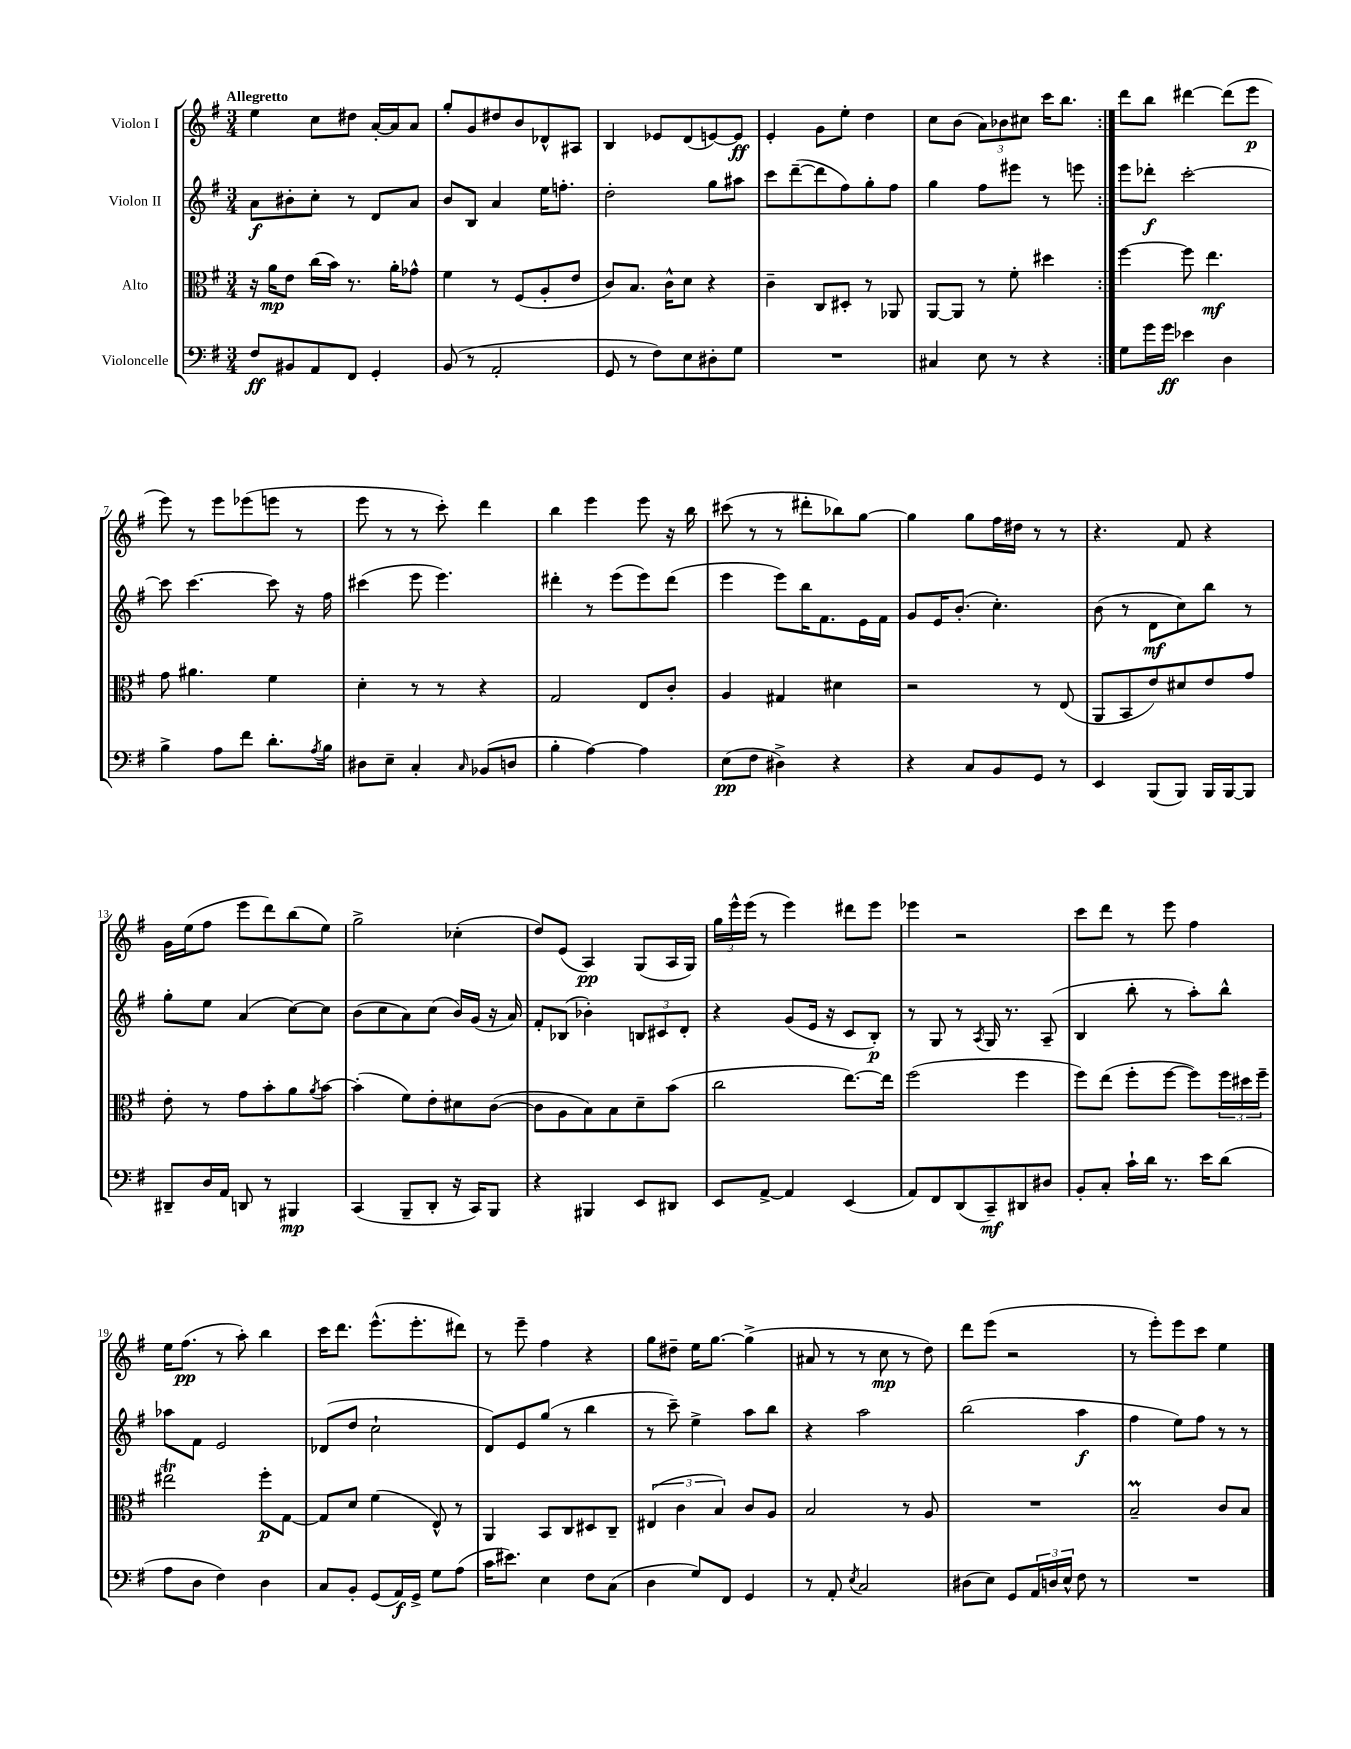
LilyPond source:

<<
\new StaffGroup <<
\new Staff = "s0" \with { instrumentName = "Violon I" } {
    \clef treble \key g \major \numericTimeSignature \time 3/4 \tempo "Allegretto"
    \repeat volta 2 { e''4 c''8 dis''8 a'16~-. a'16 a'8 |
    g''8-. g'8 dis''8 b'8 des'8-^ ais8 |
    b4 ees'8 d'8( e'8~) e'8\ff |
    e'4-. g'8 e''8-. d''4 |
    c''8 b'8( \tuplet 3/2 { a'8) bes'8 cis''8 } c'''16 b''8. | }
    d'''8 b''8 dis'''4~ dis'''8( e'''8\p |
    e'''8) r8 e'''8 ees'''8( e'''8 r8 |
    e'''8 r8 r8 c'''8-.) d'''4 |
    b''4 e'''4 e'''8 r16 b''16 |
    cis'''8( r8 r8 dis'''8-. bes''8) g''8~ |
    g''4 g''8 fis''16 dis''16 r8 r8 |
    r4. fis'8 r4 |
    g'16 e''16( fis''8 e'''8 d'''8) b''8( e''8) |
    g''2-> ces''4-.( |
    d''8) e'8( a4\pp) g8( a16 g16) |
    \tuplet 3/2 { g''16 e'''16-^ e'''16( } r8 e'''4) dis'''8 e'''8 |
    ees'''4 r2 |
    c'''8 d'''8 r8 e'''8 fis''4 |
    e''16 fis''8.\pp( r8 a''8-.) b''4 |
    c'''16 d'''8. e'''8.-^( e'''8.-. dis'''8) |
    r8 e'''8-- fis''4 r4 |
    g''8 dis''8-- e''16 g''8.~ g''4->( |
    ais'8 r8 r8 c''8\mp r8 d''8) |
    d'''8 e'''8( r2 |
    r8 e'''8-.) e'''8 c'''8 e''4 \bar "|." |
}
\new Staff = "s1" \with { instrumentName = "Violon II" } {
    \clef treble \key g \major \numericTimeSignature \time 3/4
    \repeat volta 2 { a'8\f bis'8-. c''8-. r8 d'8 a'8 |
    b'8 b8 a'4 e''16 f''8.-. |
    d''2-. g''8 ais''8 |
    c'''8 d'''8~--( d'''8 fis''8) g''8-. fis''8 |
    g''4 fis''8 eis'''8 r8 e'''8 | }
    e'''8 des'''8-.\f c'''2~-. |
    c'''8 c'''4.~ c'''8 r16 fis''16 |
    cis'''4( e'''8 e'''4.) |
    dis'''4-. r8 e'''8( e'''8) dis'''8( |
    e'''4 e'''8) b''16 fis'8. e'16 fis'16 |
    g'8 e'16 b'8.-.( c''4.-.) |
    b'8( r8 d'8\mf c''8) b''8 r8 |
    g''8-. e''8 a'4( c''8~) c''8 |
    b'8( c''8 a'8) c''8( b'16) g'16( r16 a'16) |
    fis'8-. bes8( bes'4-.) \tuplet 3/2 { b8 cis'8 d'8-. } |
    r4 g'8( e'16 r16 c'8 b8-.\p) |
    r8 g8 r8 \acciaccatura { a8 } g16 r8. a8--( |
    b4 b''8-. r8 a''8-.) b''8-^ |
    aes''8 fis'8 e'2 |
    des'8( d''8 c''2-! |
    d'8) e'8 g''8( r8 b''4 |
    r8 c'''8--) e''4-> a''8 b''8 |
    r4 a''2 |
    b''2( a''4\f |
    fis''4 e''8) fis''8 r8 r8 \bar "|." |
}
\new Staff = "s2" \with { instrumentName = "Alto" } {
    \clef alto \key g \major \numericTimeSignature \time 3/4
    \repeat volta 2 { r16 a'16\mp e'8 c''16( b'16) r8. a'16-. ges'8-^ |
    fis'4 r8 fis8( a8-. e'8 |
    c'8) b8. c'16-^ d'8 r4 |
    c'4-- c8 dis8-. r8 aes,8 |
    a,8~ a,8 r8 fis'8-. dis''4 | }
    fis''4~ fis''8 e''4.\mf |
    g'8 ais'4. fis'4 |
    d'4-. r8 r8 r4 |
    g2 e8 c'8-. |
    a4 gis4 dis'4 |
    r2 r8 e8( |
    a,8 b,8 e'8) dis'8 e'8 g'8 |
    e'8-. r8 g'8 b'8-. a'8 \acciaccatura { a'8 } b'8~ |
    b'4-.( fis'8) e'8-. dis'8 c'8~( |
    c'8 a8 b8) b8 d'8-- b'8( |
    c''2 e''8.~) e''16 |
    fis''2( fis''4 |
    fis''8) e''8( fis''8-. fis''8~ fis''8) \tuplet 3/2 { fis''16 dis''16 fis''16-- } |
    eis''2\trill fis''8-.\p g8~ |
    g8 d'8 fis'4( e8-^) r8 |
    a,4 b,8 c8 dis8 c8-- |
    \tuplet 3/2 { eis4( c'4 b4) } c'8 a8 |
    b2 r8 a8 |
    R2. |
    b2--\prall c'8 b8 \bar "|." |
}
\new Staff = "s3" \with { instrumentName = "Violoncelle" } {
    \clef bass \key g \major \numericTimeSignature \time 3/4
    \repeat volta 2 { fis8\ff bis,8 a,8 fis,8 g,4-. |
    b,8( r8 a,2-. |
    g,8 r8 fis8) e8 dis8-. g8 |
    R2. |
    cis4 e8 r8 r4 | }
    g8 g'16 g'16\ff ees'4 d4 |
    b4-> a8 fis'8 d'8.-. \acciaccatura { a8 } b16 |
    dis8 e8-- c4-. \grace { c16 } bes,8( d8 |
    b4-. a4~) a4 |
    e8\pp( fis8 dis4->) r4 |
    r4 c8 b,8 g,8 r8 |
    e,4 b,,8( b,,8) b,,16 b,,16~ b,,8 |
    dis,8-- d16 a,16 d,8 r8 bis,,4\mp |
    c,4( b,,8-- d,8-. r16 c,16) b,,8 |
    r4 bis,,4 e,8 dis,8 |
    e,8 a,8~-> a,4 e,4( |
    a,8) fis,8 d,8( c,8--\mf) dis,8 dis8 |
    b,8-. c8-. c'16-! d'16 r8. e'16 d'8( |
    a8 d8 fis4) d4 |
    c8 b,8-. g,8( a,16\f) g,16-> g8 a8( |
    c'16 eis'8.) e4 fis8 c8( |
    d4 g8) fis,8 g,4 |
    r8 a,8-. \acciaccatura { e8 } c2 |
    dis8( e8) g,8 \tuplet 3/2 { a,16 d16 e16-^ } fis8 r8 |
    R2. \bar "|." |
}
>>
>>
